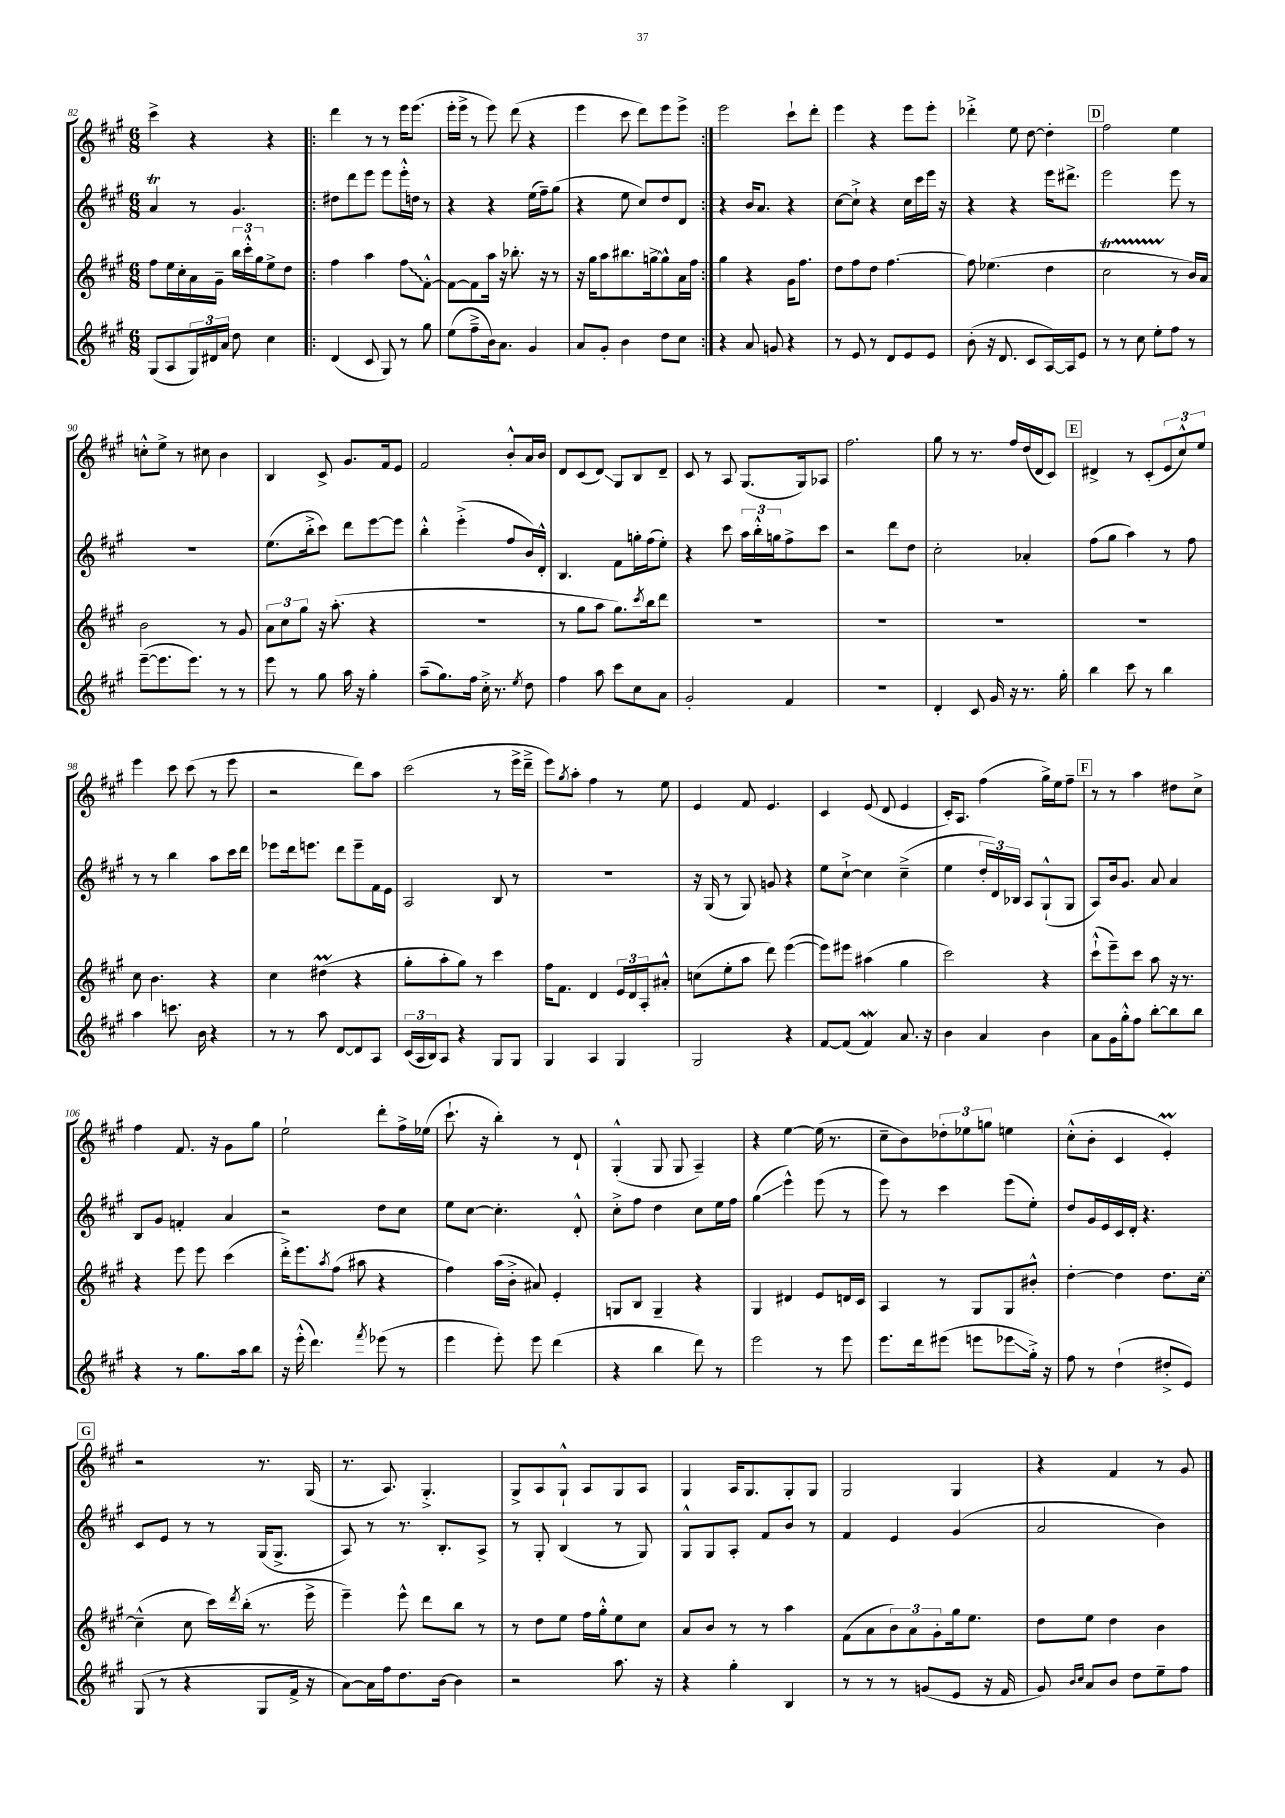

**kern	**kern	**kern	**kern
*staff4	*staff3	*staff2	*staff1
*clefG2	*clefG2	*clefG2	*clefG2
*k[f#c#g#]	*k[f#c#g#]	*k[f#c#g#]	*k[f#c#g#]
*M6/8	*M6/8	*M6/8	*M6/8
(8G#	8ff#	4a	4ccc#^
8A	16ee	.	.
.	16cc#'	.	.
24G#)	16a	8r	4r
24d#	.	.	.
.	16g#~	.	.
24a	.	.	.
8dd	24bb	4.g#	.
.	24ccc#'^^	.	.
.	24gg#	.	.
4cc#	8ee^	.	4r
.	8dd	.	.
=!|:	=!|:	=!|:	=!|:
(4d	4ff#	8dd#	4ddd
.	.	8ddd	.
8c#	4aa	8eee	8r
8G#)	.	8eee	8r
8r	8ff#	16eee'^^	16eee
.	.	16dd	(8.eee
8gg#	[8f#'^^	8r	.
=	=	=	=
(8ee	8f#_	4r	16eee'
.	.	.	16eee^
8ff#~^	8f#]	.	8r
16b)	16aa	4r	8eee)
8.a	16r	.	.
.	8.bb-'	.	(8ddd
4g#	.	(16ee	4r
.	16r	16ff#~)	.
.	8r	(8gg#	.
=	=	=	=
8a	16r	4r	4eee
.	16gg#	.	.
8g#'	8aa	.	.
4b	8.bb#	8ee	8ccc#
.	.	8cc#)	8ddd)
.	[16gg^	.	.
8dd	8gg^^]	8dd	8eee
8cc#	16a	8d	8eee^
.	16ff#	.	.
=:|!	=:|!	=:|!	=:|!
4r	4gg#	4r	2eee
8a	4r	16b	.
.	.	8.a	.
8g	.	.	.
4r	16g#	4r	8ccc#`
.	8.ff#	.	.
.	.	.	8ddd'
=	=	=	=
8r	8dd	[8cc#	4eee
8e	8ff#	8cc#`^]	.
8r	8dd	4r	4r
8d	[4.ff#	.	.
8e	.	16cc#	8eee
.	.	16ccc#	.
8e	.	16eee	8eee'
.	.	16r	.
=	=	=	=
(8b'	8ff#]	4r	4ddd-'^
16r	(4.ee-	.	.
8.d	.	.	.
.	.	4r	8ee
8c#	.	.	[8dd
[16A)	4dd	16eee	4dd']
16A]	.	8.ddd#^	.
8e	.	.	.
=	=	=	=
8r	2cc#	2eee	2ff#
8r	.	.	.
8cc#	.	.	.
8ee'	.	.	.
8ff#	8r	8eee	4ee
8r	16b)	8r	.
.	16a	.	.
=	=	=	=
([8eee~	2b	2.r	8cc'^^
8.eee]	.	.	8ee^
.	.	.	8r
8.eee)	.	.	.
.	.	.	8cc#
8r	8r	.	4b
8r	8g#	.	.
=	=	=	=
8eee	12a	(8.ee	4B
.	12cc#	.	.
8r	.	.	.
.	12gg#	.	.
.	.	16bb'^	.
8gg#	16r	8ccc#)	8c#^
.	(8.aa'	.	.
16aa	.	8ddd	8.g#
16r	.	.	.
4gg#'	4r	[8eee	.
.	.	.	16f#
.	.	8eee]	8e
=	=	=	=
(8aa~	2.r	4bb'^^	2f#
8.gg#)	.	.	.
.	.	(4eee'^	.
16ff#	.	.	.
16cc#'^	.	.	.
8.r	.	.	.
.	.	8ff#	8b'^^
8qee	.	.	.
8dd	.	16b)	16a
.	.	16d'^^	16b
=	=	=	=
4ff#	8r	4.B	8d
.	8gg#	.	(8c#
8aa	8aa	.	8d)
8ccc#	8.gg#)	8f#	8G#
8cc#	.	16gg'	8B
.	8qccc#	.	.
.	16bb	(16ff#	.
8a	8ddd	8ee')	8d~
=	=	=	=
2g#'	2.r	4r	8c#
.	.	.	8r
.	.	8ccc#	8A
.	.	24aa	(8.G#
.	.	24bb'^^	.
.	.	24gg	.
4f#	.	8ff#^	.
.	.	.	16G#)
.	.	8ccc#	8A-
=	=	=	=
2.r	2.r	2r	2.ff#
.	.	8ddd	.
.	.	8dd	.
=	=	=	=
4d'	2.r	2cc#'	8gg#
.	.	.	8r
8c#	.	.	8.r
16g#	.	.	.
16r	.	.	16ff#
8.r	.	4a-'	(16dd
.	.	.	16d
.	.	.	8c#)
16gg#'	.	.	.
=	=	=	=
4bb	2.r	(8ff#	4d#^
.	.	8gg#	.
8ccc#	.	4aa)	8r
8r	.	.	(8c#'
4bb	.	8r	12e
.	.	.	12cc#^^)
.	.	8ff#	.
.	.	.	12ee
=	=	=	=
4aa	8cc#	8r	4eee
.	4.b	8r	.
8.ccc	.	4bb	8ccc#
.	.	.	(8ccc#
16b	.	.	.
4r	4r	8aa	8r
.	.	16ccc#	8eee
.	.	16ddd	.
=	=	=	=
8r	4cc#	8eee-	2r
8r	.	16ddd	.
.	.	8.eee	.
8aa	(4dd#	.	.
[8d	.	8ddd	.
8d]	4r	8eee~	8ddd)
8A	.	16f#	8aa
.	.	16e	.
=	=	=	=
(24c#	8gg#'	2A	(2ccc#
24A	.	.	.
24B)	.	.	.
8A	8aa'	.	.
4r	8gg#)	.	.
.	8r	.	.
8G#	4ccc#	8B	8r
8G#	.	8r	16eee^
.	.	.	16ddd~^
=	=	=	=
4G#	16ff#	2.r	8eee)
.	8.f#	.	.
.	.	.	8qgg#
.	.	.	8aa'
4A	4d	.	4ff#
4G#	24e	.	8r
.	24d	.	.
.	24A'	.	.
.	8a#'^^	.	8ee
=	=	=	=
2G#	(8cc	16r	4e
.	.	(16G#	.
.	8ee'	8r	.
.	8aa	8G#)	8f#
.	8ddd)	8g	4.e
4r	([4eee	4r	.
=	=	=	=
[8f#	8eee])	8ee	4c#
(8f#]	8eee#	[8cc#`^	.
4f#)	(4aa#	4cc#]	(8e
.	.	.	8d
8.a	4gg#	(4cc#~^	4e
16r	.	.	.
=	=	=	=
4b	2ccc#)	4ee	16c#')
.	.	.	8.A
4a	.	24dd'	(4ff#
.	.	24d)	.
.	.	24B-	.
.	.	8A	.
4b	4r	(8G#`^^	16gg#^)
.	.	.	16ee
.	.	8G#	8ff#~
=	=	=	=
8a	(8ccc#`^^	8A)	8r
16g#	8eee~)	16b	8r
16gg#'^^	.	8.g#	.
8ff#	8ccc#	.	4aa
[8bb'	8aa	8a	.
8bb]	16r	4a	8dd#
.	8.r	.	.
8bb	.	.	8cc#^
=	=	=	=
4r	4r	8B	4ff#
.	.	8g#	.
8r	8eee	4f'	8.f#
8.gg#	8eee	.	.
.	.	.	16r
.	(4ccc#	4a	8g#
16aa	.	.	.
8bb	.	.	8gg#
=	=	=	=
16r	16ddd'^)	2r	2ee`
(16eee'^^	8.eee	.	.
4.ddd)	.	.	.
.	8qaa	.	.
.	(8ff#	.	.
.	8aa#	.	.
8qfff#	.	.	.
(8eee-	4r	8dd	8ddd'
8r	.	8cc#	16ff#^
.	.	.	(16ee-
=	=	=	=
4eee	4ff#)	8ee	8.ccc#`
.	.	[8cc#	.
.	.	.	16r
8eee')	(16aa	4.cc#']	4bb')
.	16b'^	.	.
8eee	8a#)	.	.
(4ddd	4e'	.	8r
.	.	8d'^^	8d`
=	=	=	=
4r	8G	8cc#'^	(4G#'^^
.	8B	8ff#	.
4bb	4G~	4dd	8G#
.	.	.	8G#
8ddd)	4r	8cc#	4A~)
8r	.	16ee	.
.	.	16ff#	.
=	=	=	=
2eee	4G#	(4gg#	4r
.	4d#	4eee^^)	[4ee
8r	8e	(8eee	(16ee]
.	.	.	8.r
8eee	16d	8r	.
.	16c#	.	.
=	=	=	=
8.eee	4A	8eee)	8cc#~
.	.	8r	8b)
16ddd	.	.	.
(8eee#	8r	4ccc#	12dd-'
.	.	.	12ee-
8eee	8G#	.	.
.	.	.	12gg
8eee-	8G#	(8eee	4ee
16gg#'^)	8b#'^^	8ee')	.
16r	.	.	.
=	=	=	=
8ff#	[4dd'	8dd	(8cc#'^^
8r	.	16g#	8b'
.	.	16e	.
(4dd`	4dd]	16c#	4c#
.	.	16d'	.
.	.	4.r	.
8dd#'^	8.dd	.	4e')
8e)	.	.	.
.	[16cc#'	.	.
=	=	=	=
(8G#	(4cc#~^^]	8c#	2r
8r	.	8e	.
4r	8cc#	8r	.
.	16ccc#)	8r	.
.	8qddd	.	.
.	(16bb'	.	.
8G#	8.r	(16G#	8.r
.	.	8.G#^	.
16f#^	.	.	.
16r	16eee^	.	(16G#
=	=	=	=
[8a)	4eee~)	8A)	8.r
16a]	.	8r	.
16ff#	.	.	8.A)
8.dd	8eee^^	8.r	.
.	8ddd	.	4.G#'^
[16b	.	8.B'	.
4b]	8bb	.	.
.	8r	8A^	.
=	=	=	=
2r	8r	8r	8G#^
.	8dd	8G#'	8A
.	8ee	(4B	8G#`^^
.	16ff#	.	8A
.	16gg#'^^	.	.
8.aa	8ee	8r	8G#
.	8cc#	8G#)	8A
16r	.	.	.
=	=	=	=
4r	8a	8G#^^	4G#
.	8b	8G#	.
4gg#'	8r	8A'	16A
.	.	.	8.G#
.	8r	8f#	.
4B	4aa	8b	8G#'
.	.	8r	8G#
=	=	=	=
8r	(8f#	4f#	2G#
8r	8a	.	.
8r	12b)	4e	.
.	12a	.	.
(8g	.	.	.
.	12g#'	.	.
8e	16gg#	(4g#	4G#
.	8.ee	.	.
16r	.	.	.
16f#	.	.	.
=	=	=	=
8g#)	8dd	2a	4r
16qqb	.	.	.
16qqcc#	.	.	.
8a	8ee	.	.
8b	4dd	.	4f#
8dd	.	.	.
8ee~	4b	4b)	8r
8ff#	.	.	8g#
==	==	==	==
*-	*-	*-	*-
